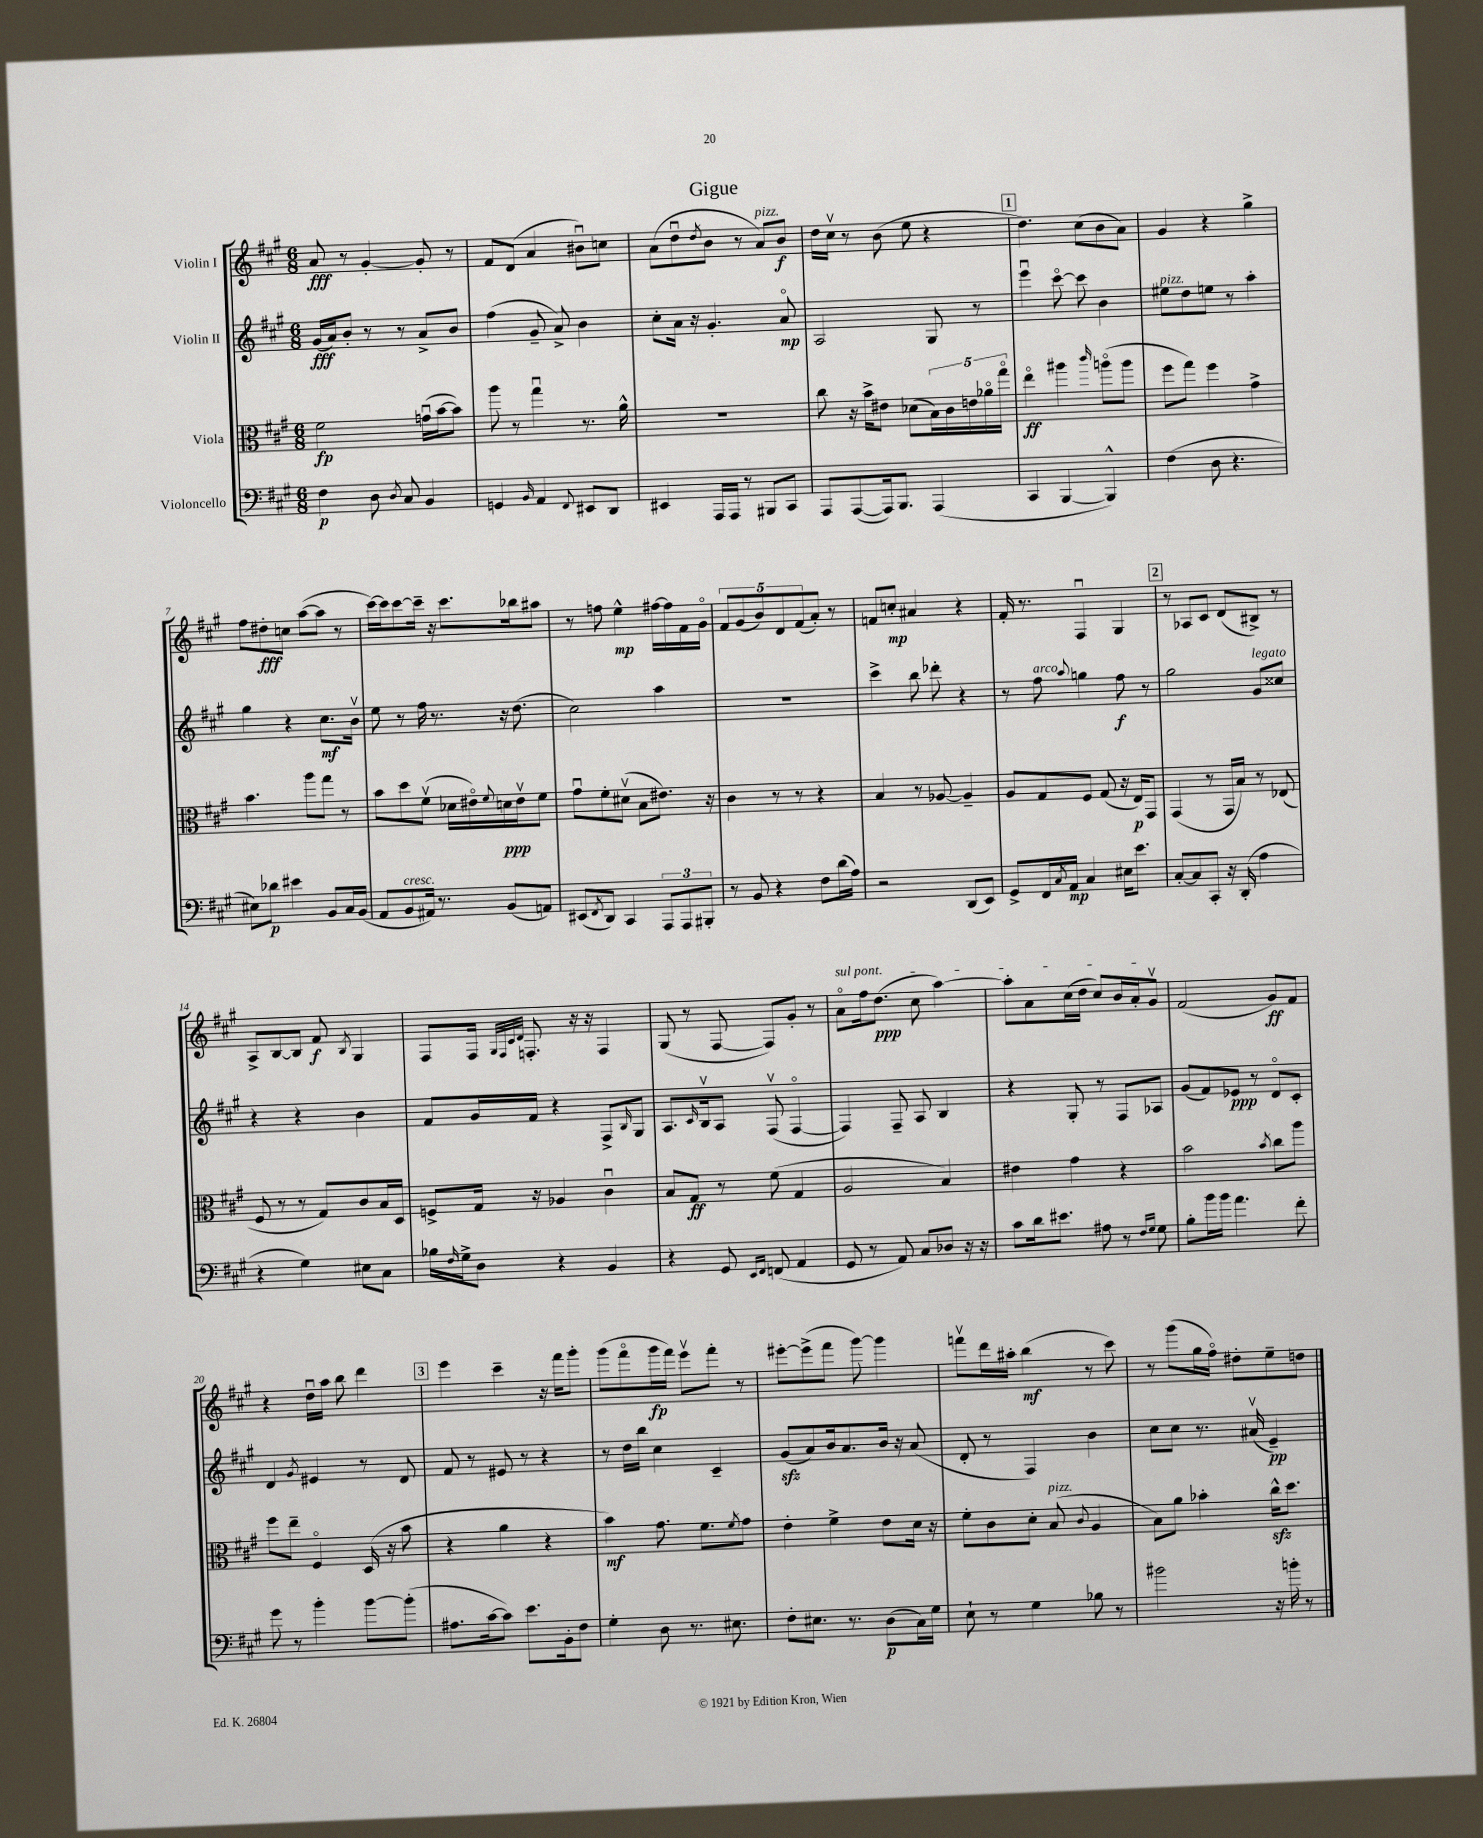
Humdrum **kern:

**kern	**dynam	**kern	**dynam	**kern	**dynam	**kern	**dynam
*part4	*part4	*part3	*part3	*part2	*part2	*part1	*part1
*staff4	*staff4	*staff3	*staff3	*staff2	*staff2	*staff1	*staff1
*I"Violoncello	*	*I"Viola	*	*I"Violin II	*	*I"Violin I	*
*clefF4	*	*clefC3	*	*clefG2	*	*clefG2	*
*k[f#c#g#]	*	*k[f#c#g#]	*	*k[f#c#g#]	*	*k[f#c#g#]	*
*M6/8	*	*M6/8	*	*M6/8	*	*M6/8	*
=1	=1	=1	=1	=1	=1	=1	=1
4F#\	p	2f#\	fp	(16g#/LL	fff	8a/	fff
.	.	.	.	16a/J)	.	.	.
.	.	.	.	8b'/J	.	8r	.
8D\	.	.	.	8r	.	[4g#'/	.
8qD/	.	.	.	.	.	.	.
8C#/	.	.	.	8r	.	.	.
4BB/	.	(16gnu\LL	.	8a^/L	.	8g#'/]	.
.	.	[16b\J	.	.	.	.	.
.	.	8b\J])	.	8b/J	.	8r	.
=2	=2	=2	=2	=2	=2	=2	=2
4GGn/	.	8aa\	.	(4ff#\	.	8f#/L	.
.	.	8r	.	.	.	(8d/J	.
16qqBB/	.	.	.	.	.	.	.
4AA/	.	4gg#u\	.	8g#~/	.	4a/	.
.	.	.	.	8a^/)	.	.	.
8qqFF#/	.	.	.	.	.	.	.
8EE#X/L	.	8.r	.	4b\	.	8b#Xu\L)	.
8DD/J	.	.	.	.	.	8ccn\J	.
.	.	16a^^\	.	.	.	.	.
=3	=3	=3	=3	=3	=3	=3	=3
4EE#X/	.	2.r	.	8cc#'\L	.	(8a\L	.
.	.	.	.	16a\Jk	.	8ddu\	.
.	.	.	.	16r	.	.	.
.	.	.	.	.	.	8qdd/	.
16AAA/LL	.	.	.	4.g#'/	.	8b\J	.
16AAA/JJ	.	.	.	.	.	.	.
8r	.	.	.	.	.	8r	.
!	!	!	!	!	!	!LO:TX:a:i:t=pizz.	!
8BBB#X/L	.	.	.	.	.	8a/L)	.
8CC#/J	.	.	.	8a/	mp	8b/J	f
=4	=4	=4	=4	=4	=4	=4	=4
8AAA/L	.	8cc#\	.	2A/	.	16dd\LL	.
.	.	.	.	.	.	16cc#v\JJ	.
([8AAA/	.	16r	.	.	.	8r	.
.	.	16b^\KL	.	.	.	.	.
16AAA/k])	.	8e#X\J	.	.	.	(8b\	.
8.BBB/J	.	.	.	.	.	.	.
.	.	(8d-X\L	.	.	.	8ee\	.
(4AAA/	.	20B\L)	.	8G#/	.	4r	.
.	.	20c#\	.	.	.	.	.
.	.	20en\	.	.	.	.	.
.	.	.	.	8r	.	.	.
.	.	20a-X\	.	.	.	.	.
.	.	20gg#\JJ	.	.	.	.	.
!!LO:REH:place=s1:t=1
=5	=5	=5	=5	=5	=5	=5	=5
4CC#/	.	4ee\	ff	4eeeu\	.	4.dd\)	.
[4BBB/	.	4aa#X\	.	[8ccc#\	.	.	.
.	.	.	.	8ccc#\]	.	(8cc#\L	.
.	.	16qqccc#/	.	.	.	.	.
4BBB^^/])	.	(8aan\L	.	4b\	.	8b\	.
.	.	8aa\J	.	.	.	8a\J)	.
=6	=6	=6	=6	=6	=6	=6	=6
!	!	!	!	!LO:TX:a:i:t=pizz.	!	!	!
(4F#\	.	8ff#\L	.	8ee#X\L	.	4g#/	.
.	.	8gg#\J)	.	8dd\	.	.	.
8D\	.	4ff#\	.	8een\J	.	4r	.
4.r	.	.	.	8r	.	.	.
.	.	4g#^\	.	4aa'\	.	4gg#^\	.
!!LO:LB:g=z
=7	=7	=7	=7	=7	=7	=7	=7
8E#X\L)	.	4.b\	.	4gg#\	.	8ff#\L	.
8d-X\J	p	.	.	.	.	8dd#X'\	fff
4e#X\	.	.	.	4r	.	8ccn\J	.
.	.	8aa\L	.	.	.	([8aa\L	.
8BB/L	.	8gg#\J	.	8.cc#\L	mf	8aa\J]	.
16C#/L	.	8r	.	.	.	8r	.
(16BB/JJ	.	.	.	16bv\Jk	.	.	.
=8	=8	=8	=8	=8	=8	=8	=8
8AA/L	.	8b\L	.	8ee\	.	[16ccc#\LL)	.
.	.	.	.	.	.	16ccc#\J]	.
!LO:TX:a:i:t=cresc.	!	!	!	!	!	!	!
8BB/	.	8dd\	.	8r	.	[8ccc#\	.
16AA#X/Jk)	.	(8f#v\J	.	16ff#\	.	16ccc#~\Jk]	.
8.r	.	.	.	8.r	.	16r	.
.	.	16d-X\LL	.	.	.	8.ccc#\L	.
.	.	16e#X\)	.	.	.	.	.
.	.	8qqf#/	.	.	.	.	.
(8BB/L	.	16dn\	ppp	16r	.	.	.
.	.	16e#v\J	.	(8.dd\	.	16bb-X\k	.
8AAn/J)	.	8f#\J	.	.	.	8aa#X\J	.
=9	=9	=9	=9	=9	=9	=9	=9
(8EE#X/L	.	8g#u\L	.	2cc#\)	.	8r	.
8qFF#/	.	.	.	.	.	.	.
8DD/J)	.	8f#'\	.	.	.	8ffn\	.
4CC#/	.	(8d#Xv\J	.	.	.	4ee^^\	mp
.	.	8B\L	.	.	.	.	.
12AAA/L	.	8.e#X\J)	.	4aa\	.	[16ff#X\LL	.
.	.	.	.	.	.	16ff#\]	.
12AAA/	.	.	.	.	.	.	.
.	.	.	.	.	.	16f#\	.
12BBB#X'/J	.	.	.	.	.	.	.
.	.	16r	.	.	.	16g#\JJ	.
=10	=10	=10	=10	=10	=10	=10	=10
8r	.	4c#\	.	2.r	.	10f#/L	.
.	.	.	.	.	.	(10g#/	.
8BB/	.	.	.	.	.	.	.
.	.	.	.	.	.	10b/)	.
4r	.	8r	.	.	.	.	.
.	.	.	.	.	.	10d/	.
.	.	8r	.	.	.	.	.
.	.	.	.	.	.	(10f#/	.
8F#\L	.	4r	.	.	.	8a'/J)	.
(16d\L	.	.	.	.	.	8r	.
16A\JJ)	.	.	.	.	.	.	.
=11	=11	=11	=11	=11	=11	=11	=11
2r	.	4B/	.	4ccc#^\	.	8fn/L	.
.	.	.	.	.	.	8ccn'/J	mp
.	.	8r	.	8bb\	.	4a#X/	.
.	.	[8A-X/	.	8ddd-X'\	.	.	.
(8DD/L	.	4A-~/]	.	4r	.	4r	.
8EE/J)	.	.	.	.	.	.	.
=12	=12	=12	=12	=12	=12	=12	=12
8GG#^/L	.	8A/L	.	8r	.	16f#'/	.
.	.	.	.	.	.	8.r	.
!	!	!	!	!LO:TX:a:i:t=arco	!	!	!
16FF#/L	.	8G#/	.	8ff#\	.	.	.
8qC#/	.	.	.	.	.	.	.
16AA/JJ	mp	.	.	.	.	.	.
.	.	.	.	8qqaa/	.	.	.
4C#/	.	8F#/J	.	4ggn\	.	4F#u/	.
.	.	(8G#/	.	.	.	.	.
16E#X\KL	.	16r	.	8ff#\	f	4G#/	.
8.e\J	.	16E/KL)	p	.	.	.	.
.	.	8GG#/J	.	8r	.	.	.
!!LO:REH:place=s1:t=2
=13	=13	=13	=13	=13	=13	=13	=13
[8C#'/L	.	(4GG#/	.	2gg#\	.	8r	.
8C#/]	.	.	.	.	.	8A-X/L	.
8CC#'/J	.	8r	.	.	.	8c#/J	.
16r	.	16GG#/LL	.	.	.	(8d/L	.
(16DD'/	.	16B/JJ)	.	.	.	.	.
!	!	!	!	!LO:TX:a:i:t=legato	!	!	!
4A\	.	8r	.	8g#/L	.	8B#X^/J)	.
.	.	(8E-X/	.	8cc##X/J	.	8r	.
!!LO:LB:g=z
=14	=14	=14	=14	=14	=14	=14	=14
4r	.	8F#/	.	4r	.	8A^/L	.
.	.	8r	.	.	.	[8B/	.
4G#\)	.	8r	.	4r	.	8B/J]	.
.	.	8G#/L)	.	.	.	8f#/	f
.	.	.	.	.	.	8qB/	.
8E#X\L	.	8c#/	.	4b\	.	4G#/	.
8C#\J	.	16B/L	.	.	.	.	.
.	.	16D/JJ	.	.	.	.	.
=15	=15	=15	=15	=15	=15	=15	=15
16B-X\LL	.	8Fn^/L	.	8f#/L	.	8F#/L	.
16qqF#/	.	.	.	.	.	.	.
16G#^\J	.	.	.	.	.	.	.
8D\J	.	16G#/Jk	.	16g#/L	.	16F#/Jk	.
.	.	.	.	.	.	32qqG#/LLL	.
.	.	.	.	.	.	32qqF#/	.
.	.	.	.	.	.	32qqc#/	.
.	.	.	.	.	.	32qqd/JJJ	.
.	.	16r	.	16f#/JJ	.	8.Fn'/	.
4r	.	4A-X/	.	4r	.	.	.
.	.	.	.	.	.	16r	.
.	.	.	.	.	.	16r	.
4BB/	.	4c#u\	.	8F#^/L	.	4F/	.
.	.	.	.	16qqB/	.	.	.
.	.	.	.	8G#/J	.	.	.
=16	=16	=16	=16	=16	=16	=16	=16
4r	.	8B/L	.	8.A/L	.	(8G#/	.
.	.	8G#/J	ff	.	.	8r	.
.	.	.	.	16qqc#/	.	.	.
.	.	.	.	16Bv/k	.	.	.
8GG#/	.	8r	.	8A/J	.	[8F#/	.
16qqEE/LL	.	.	.	.	.	.	.
16qqFF#/JJ	.	.	.	.	.	.	.
(8FFn/	.	(8f#\	.	(8F#v/	.	8F#/L])	.
4AA/	.	4G#/	.	[4F#/	.	8g#'/J	.
.	.	.	.	.	.	8r	.
=17	=17	=17	=17	=17	=17	=17	=17
!	!	!	!	!	!	!LO:TX:a:i:t=sul pont.	!
8GG#/	.	2A/	.	4F#/])	.	8a\L	.
8r	.	.	.	.	.	16ff#\k	.
.	.	.	.	.	.	(8.dd\J	ppp
8AA/)	.	.	.	8F#~/	.	.	.
8C#/L	.	.	.	8A/	.	8cc#\	.
8D-X/J	.	4B/)	.	4B/	.	[4aa\)	.
16r	.	.	.	.	.	.	.
16r	.	.	.	.	.	.	.
=18	=18	=18	=18	=18	=18	=18	=18
8c#\L	.	4e#X\	.	4r	.	8aa'\L]	.
16d\k	.	.	.	.	.	8a\	.
8.e#X\J	.	.	.	.	.	.	.
.	.	4g#\	.	8G#'/	.	(16cc#\L	.
.	.	.	.	.	.	16dd\JJ	.
8A#X\	.	.	.	8r	.	8cc#/L)	.
8r	.	4r	.	8F#/L	.	16b/L	.
.	.	.	.	.	.	16a'/J	.
16qqF#/LL	.	.	.	.	.	.	.
16qqG#/JJ	.	.	.	.	.	.	.
8G#\	.	.	.	8A-X/J	.	8g#v/J	.
=19	=19	=19	=19	=19	=19	=19	=19
8B'\L	.	2b\	.	(8g#/L	.	(2f#/	.
16b\L	.	.	.	8f#/)	.	.	.
16b\JJ	.	.	.	.	.	.	.
4.a\	.	.	.	8e-X/J	ppp	.	.
.	.	.	.	8r	.	.	.
.	.	8qb/	.	.	.	.	.
.	.	8cc#\L	.	8d/L	.	8g#/L)	ff
8f#'\	.	8aa\J	.	8c#'/J	.	8f#/J	.
!!LO:LB:g=z
=20	=20	=20	=20	=20	=20	=20	=20
8g#\	.	8ff#\L	.	4d/	.	4r	.
8r	.	8ee~\J	.	.	.	.	.
.	.	.	.	8qg#/	.	.	.
4b'\	.	4F#/	.	4e#X/	.	16ddu\LL	.
.	.	.	.	.	.	16aa\JJ	.
.	.	.	.	.	.	8bb\	.
[8b\L	.	(16D/	.	8r	.	4ddd\	.
.	.	16r	.	.	.	.	.
(8b'\J]	.	8b\	.	8d/	.	.	.
!!LO:REH:place=s1:t=3
=21	=21	=21	=21	=21	=21	=21	=21
8.A#X\L	.	4r	.	8f#/	.	4eee\	.
.	.	.	.	8r	.	.	.
[16c#\k	.	.	.	.	.	.	.
8c#\J])	.	4a\	.	8e#X/	.	4ccc#~\	.
8.e\L	.	.	.	8r	.	.	.
.	.	4r	.	4r	.	16r	.
16BB'\k	.	.	.	.	.	16fff#\KL	.
8F#\J	.	.	.	.	.	8ggg#'\J	.
=22	=22	=22	=22	=22	=22	=22	=22
4G#'\	.	4b\)	mf	8r	.	(8ggg#\L	.
.	.	.	.	16dd\LL	.	8fff#\	.
.	.	.	.	16bb\JJ	.	.	.
8D\	.	8.g#\	.	4cc#\	.	16ggg#\L	fp
.	.	.	.	.	.	16fff#\JJ)	.
8.r	.	.	.	.	.	8eeev\L	.
.	.	8.f#\L	.	.	.	.	.
.	.	.	.	4c#~/	.	8fff#'\J	.
8.E#X\	.	.	.	.	.	.	.
.	.	8qf#/	.	.	.	.	.
.	.	8g#\J	.	.	.	8r	.
=23	=23	=23	=23	=23	=23	=23	=23
8F#'\L	.	4e'\	.	(8g#zz/L	.	[8eee#X'\L	.
8.E#X\J	.	.	.	8a/)	.	(8eee#^\]	.
.	.	4f#^\	.	16b/k	.	8fff#\J	.
8.r	.	.	.	8.a/	.	.	.
.	.	.	.	.	.	[8ggg#\)	.
(8D\L	p	8e\L	.	16b/Jk	.	4ggg#\]	.
.	.	.	.	16r	.	.	.
16C#\L)	.	16d\Jk	.	(8a/	.	.	.
16G#\JJ	.	16r	.	.	.	.	.
=24	=24	=24	=24	=24	=24	=24	=24
8E`\	.	8f#'\L	.	8d'/	.	8fffnv\L	.
8r	.	8c#\	.	8r	.	16ddd\L	.
.	.	.	.	.	.	16aa#X'\JJ	.
4G#\	.	8d'\J	.	4F#/)	.	(4bb\	mf
!	!	!LO:TX:a:i:t=pizz.	!	!	!	!	!
.	.	(8B/	.	.	.	.	.
.	.	8qqc#/	.	.	.	.	.
8B-X\	.	4A/	.	4b\	.	8r	.
8r	.	.	.	.	.	8ccc#\)	.
=25	=25	=25	=25	=25	=25	=25	=25
2b#X\	.	8B\L)	.	8cc#\L	.	8r	.
.	.	8a\J	.	8cc#\J	.	(8ggg#\L	.
.	.	4b-X'\	.	8.r	.	16gg#\L	.
.	.	.	.	.	.	16ff#\JJ)	.
.	.	.	.	.	.	8dd#X'\L	.
.	.	.	.	(16a#Xv/	.	.	.
16r	.	16cc#zz^^\KL	.	4e~/)	pp	8ee~\	.
16bn'\	.	8.dd\J	.	.	.	.	.
8r	.	.	.	.	.	8ddn\J	.
==	==	==	==	==	==	==	==
*-	*-	*-	*-	*-	*-	*-	*-
